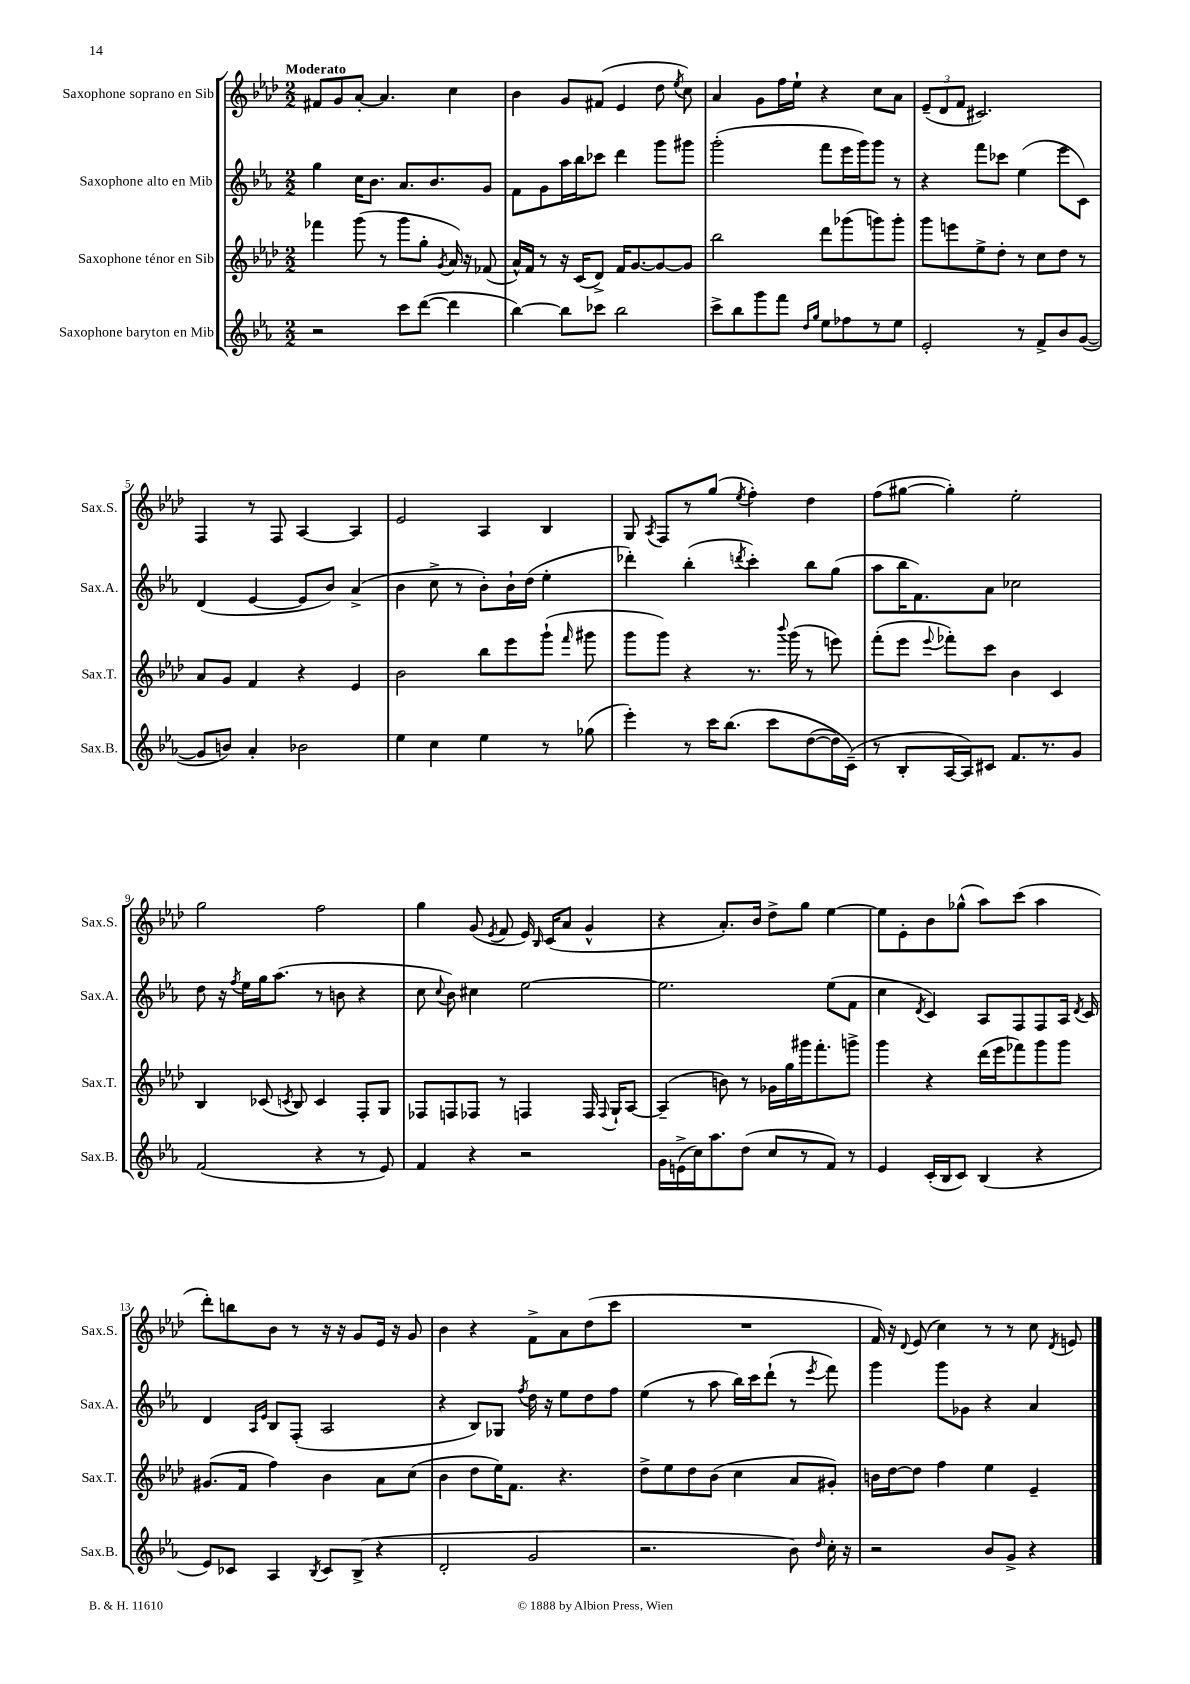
<<
\new StaffGroup <<
\new Staff = "s0" \with { instrumentName = "Saxophone soprano en Sib" shortInstrumentName = "Sax.S." } {
    \clef treble \key aes \major \numericTimeSignature \time 2/2 \tempo "Moderato"
    \autoBeamOff fis'8[ g'8 aes'8]~-. aes'4. c''4 |
    bes'4 g'8[ fis'8]( ees'4 des''8 \acciaccatura { ees''8 } c''8) |
    aes'4 g'8[ f''16 ees''16]-! r4 c''8[ aes'8] |
    \tuplet 3/2 { ees'8[--( des'8 f'8] } cis'2.) |
    f4 r8 f8 aes4~ aes4 |
    ees'2 aes4 bes4 |
    g8 \acciaccatura { aes8 } f8[ r8 g''8]( \acciaccatura { ees''8 } f''4-.) des''4 |
    f''8[( gis''8]~ gis''4-.) ees''2-. |
    g''2 f''2 |
    g''4 g'8( \acciaccatura { ees'8 } f'8 ees'16) \grace { bes16 } c'16[( aes'8] g'4-^ |
    r4 aes'8.[-.) bes'16] des''8[-> g''8] ees''4~ |
    ees''8[ ees'8-. bes'8 ges''8]-^( aes''8[) c'''8]( aes''4 |
    des'''8[-.) b''8 bes'8] r8 r16 r16 g'8[ ees'16] r16 g'8 |
    bes'4 r4 f'8[-> aes'8 des''8( c'''8] |
    R1 |
    f'16) r16 \appoggiatura { des'8 } ees'8( c''4) r8 r8 c''8 \acciaccatura { des'8 } e'8 \bar "|." |
}
\new Staff = "s1" \with { instrumentName = "Saxophone alto en Mib" shortInstrumentName = "Sax.A." } {
    \clef treble \key ees \major \numericTimeSignature \time 2/2
    \autoBeamOff g''4 c''16[ bes'8.] aes'8.[ bes'8. g'8] |
    f'8[ g'8 aes''16 bes''16 ces'''8] d'''4 g'''8[ gis'''8] |
    g'''2-.( f'''8[ ees'''16 g'''16) g'''8] r8 |
    r4 f'''8[ ces'''8] ees''4( ees'''8[ c'8]) |
    d'4( ees'4~ ees'8[ bes'8]) aes'4->( |
    bes'4 c''8-> r8 bes'8[-.) bes'16-! d''16]( ees''4-. |
    des'''4-.) bes''4-.( \acciaccatura { d'''8 } c'''4-.) bes''8[ g''8]( |
    aes''8[ bes''16 f'8.) aes'8] ces''2 |
    d''8 r16 \acciaccatura { f''8 } ees''16[ g''16 aes''8.]( r8 b'8 r4 |
    c''8 \appoggiatura { c''8 } bes'8) cis''4 ees''2~ |
    ees''2. ees''8[( f'8] |
    c''4 \acciaccatura { d'8 } c'4) aes8[ f8 f8 aes16] \acciaccatura { d'8 } c'16 |
    d'4 \grace { aes16[ ees'16] } bes8[ f8]-.( aes2 |
    r4 bes8[) ges8] \acciaccatura { f''8 } d''16 r16 ees''8[ d''8 f''8] |
    ees''4( r8 aes''8 bes''16[) c'''16 d'''8]-!( r8 \acciaccatura { ees'''8 } f'''8) |
    g'''4 g'''8[ ges'8] r4 aes'4 \bar "|." |
}
\new Staff = "s2" \with { instrumentName = "Saxophone ténor en Sib" shortInstrumentName = "Sax.T." } {
    \clef treble \key aes \major \numericTimeSignature \time 2/2
    \autoBeamOff fes'''4 g'''8( r8 g'''8[ g''8]-. \acciaccatura { g'8 } aes'16) r16 fes'8( |
    aes'16[-^) f'16] r8 r16 c'16[( des'8]->) f'16[ g'8.~ g'8~ g'8] |
    bes''2 des'''8[ ges'''8( g'''8) g'''8]-. |
    g'''8[ e'''8 ees''8-> des''8]-. r8 c''8[ des''8] r8 |
    aes'8[ g'8] f'4 r4 ees'4 |
    bes'2 bes''8[ ees'''8 g'''8]-!( \grace { f'''16 } gis'''8 |
    g'''8[ g'''8]) r4 r8. \appoggiatura { bes'''8 } g'''16( r8 e'''8) |
    f'''8[-.( ees'''8] \appoggiatura { ees'''8 } fes'''8[-.) c'''8] bes'4 c'4 |
    bes4 ces'8( \acciaccatura { c'8 } bes8) c'4 f8[-. g8] |
    fes8[ f8 fes8] r8 f4 f16 \appoggiatura { f8 } g16[-! aes8]~ |
    aes4--( b'8) r8 ges'16[ g''16 gis'''16 f'''8.-. g'''8]-> |
    g'''4 r4 des'''16[( ees'''16 fes'''8) g'''8 g'''8] |
    gis'8.[( f'16] f''4) bes'4 aes'8[ c''8]( |
    bes'4 des''8[ ees''16) f'8.] r4. |
    des''8[-> ees''8 des''8 bes'8]( c''4 aes'8[ gis'8]-.) |
    b'16[ des''16~ des''8] f''4 ees''4 ees'4-- \bar "|." |
}
\new Staff = "s3" \with { instrumentName = "Saxophone baryton en Mib" shortInstrumentName = "Sax.B." } {
    \clef treble \key ees \major \numericTimeSignature \time 2/2
    \autoBeamOff r2 c'''8[ d'''8]~( d'''4 |
    bes''4~) bes''8[ ces'''8] bes''2 |
    c'''8[-> bes''8 g'''8 f'''8] \grace { d''16[ g''16] } ees''8[ fes''8 r8 ees''8] |
    ees'2-. r8 f'8[-> bes'8 g'8]~( |
    g'8[ b'8]) aes'4-. bes'2 |
    ees''4 c''4 ees''4 r8 ges''8( |
    ees'''4-.) r8 c'''16[ bes''8.]\( c'''8[ d''8~( d''16) c'16]--(\) |
    r8 bes8[-. aes16~ aes16) cis'8] f'8.[ r8. g'8] |
    f'2( r4 r8 ees'8) |
    f'4 r4 r2 |
    g'16[ e'16->( c''16) aes''8. d''8]( c''8[ r8 f'8]) r8 |
    ees'4 c'16[-.( bes16 c'8]) bes4( r4 |
    ees'8[) ces'8] aes4 \acciaccatura { bes8 } ces'8[ bes8]->( r4 |
    d'2-. g'2 |
    r2. bes'8) \grace { d''16 } c''16-. r16 |
    r2 bes'8[ g'8]-> r4 \bar "|." |
}
>>
>>
